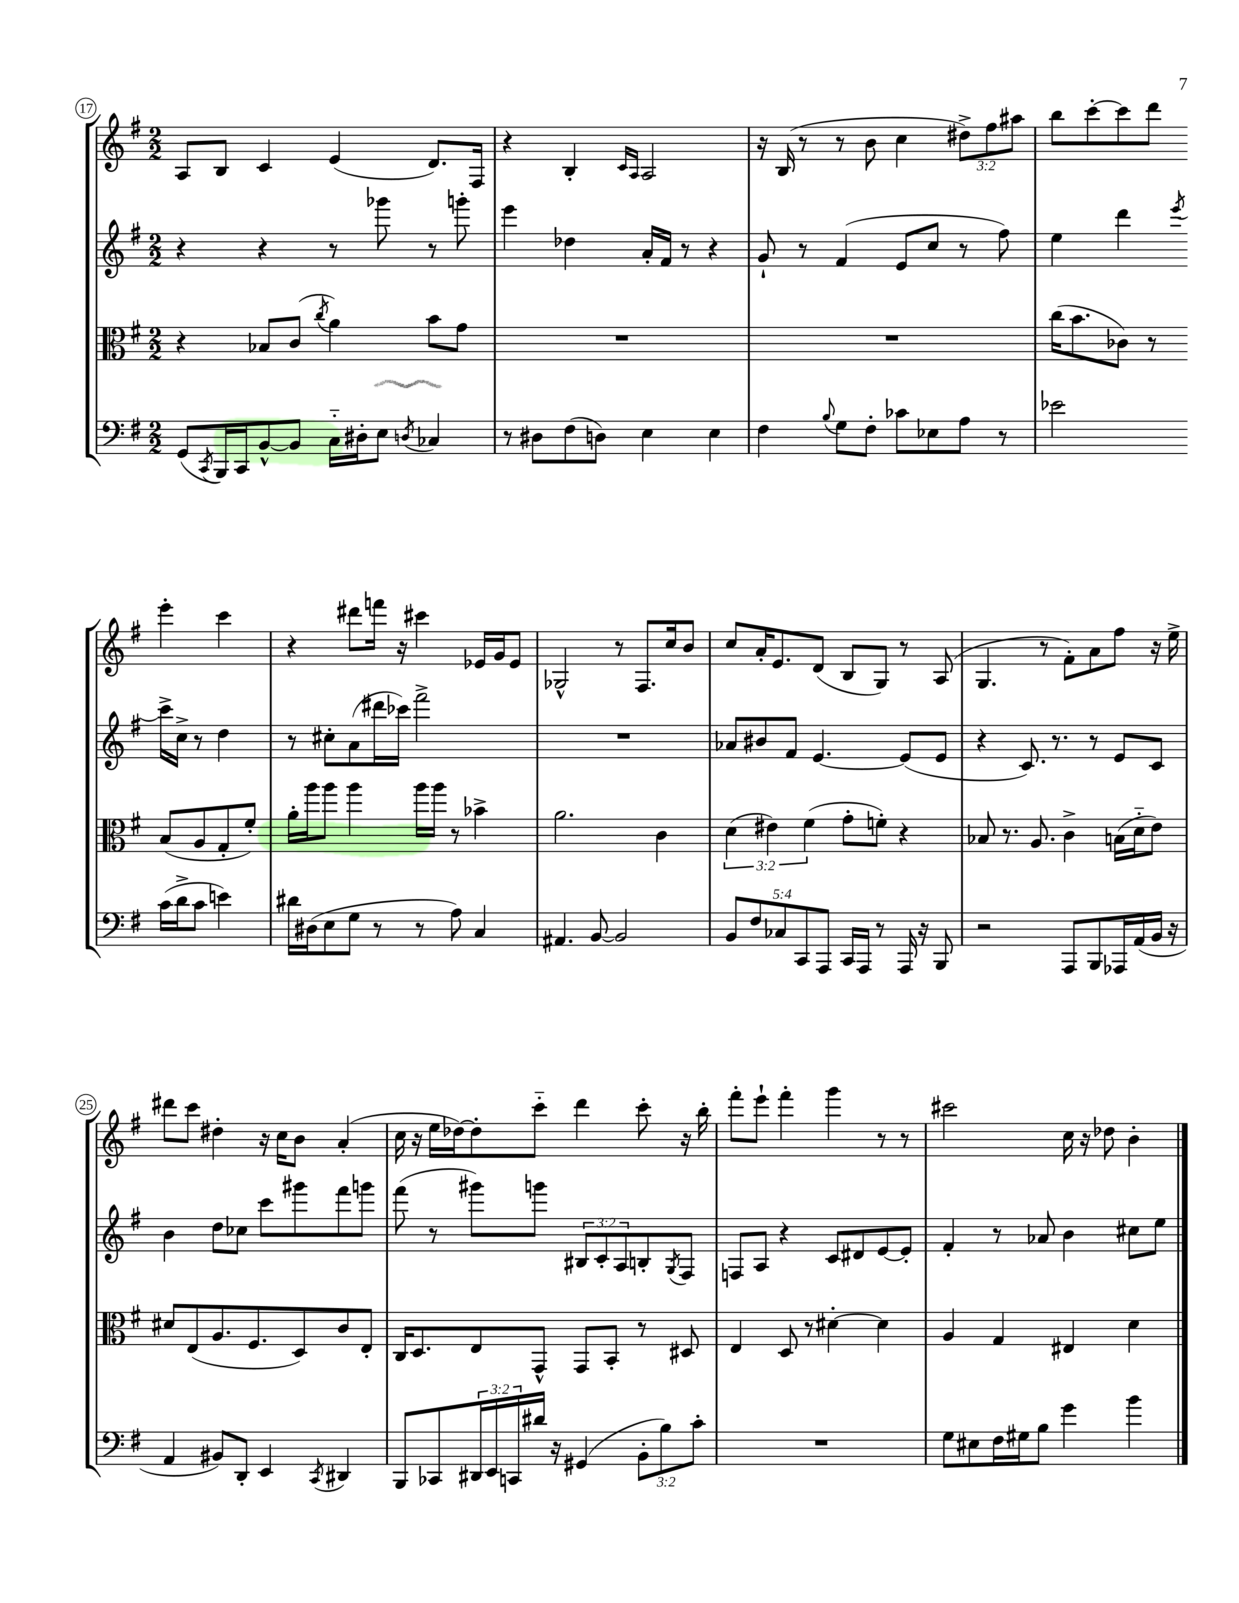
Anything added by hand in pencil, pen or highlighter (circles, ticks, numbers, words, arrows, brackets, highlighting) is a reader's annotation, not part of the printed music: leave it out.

**kern	**kern	**kern	**kern
*staff4	*staff3	*staff2	*staff1
*clefF4	*clefC3	*clefG2	*clefG2
*k[f#]	*k[f#]	*k[f#]	*k[f#]
*M2/2	*M2/2	*M2/2	*M2/2
(8GG/L	4r	4r	8A/L
8qCC/	.	.	.
16BBB/L)	.	.	8B/J
16CC/J	.	.	.
[8BB^^/	8B-/L	4r	4c/
8BB/]J	(8c/J	.	.
.	8qcc/	.	.
16C'~\LL	4a\)	8r	(4e/
16D#'\J	.	.	.
8E\J	.	8ggg-\	.
8qD/	.	.	.
4C-/	8b\L	8r	8.d/L)
.	8g\J	8ggg'\	.
.	.	.	16F#/Jk
=	=	=	=
8r	1r	4eee\	4r
8D#\L	.	.	.
(8F#\	.	4dd-\	4B'/
8D\J)	.	.	.
.	.	.	16qqc/LL
.	.	.	16qqA/JJ
4E\	.	16a'/LL	2A/
.	.	16f#/JJ	.
.	.	8r	.
4E\	.	4r	.
=	=	=	=
4F#\	1r	8g`/	16r
.	.	.	(16B/
.	.	8r	8r
8qqB/	.	.	.
8G\L	.	(4f#/	8r
8F#'\J	.	.	8b\
8c-\L	.	8e/L	4cc\
8E-\	.	8cc/J	.
8A\J	.	8r	12dd#^\L)
.	.	.	12ff#\
8r	.	8ff#\)	.
.	.	.	12aa#\J
=	=	=	=
2e-\	(16cc\LK	4ee\	8bb\L
.	8.b\	.	.
.	.	.	[8ccc'\
.	8c-\J)	4ddd\	8ccc\]
.	8r	.	8ddd\J
.	.	8qeee/	.
(16c\LL	(8B/L	16ccc^\LL	4eee'\
16d^\J	.	16cc^\JJ	.
8c\J	8A/	8r	.
4e\)	8G'/	4dd\	4ccc\
.	8f#'/J)	.	.
=	=	=	=
16d#\LL	16a'\LL	8r	4r
(16D#\J	16aa\J	.	.
8E\	8aa\J	8cc#'\L	.
8G\J	4aa\	(8a\	8ddd#\L
8r	.	16ddd#\L	16fff\Jk
.	.	16ccc-\JJ)	16r
8r	16aa\LL	2fff#^\	4ccc#\
.	16aa\JJ	.	.
8A\)	8r	.	.
4C/	4b-^\	.	16e-/LL
.	.	.	16g/J
.	.	.	8e-/J
=	=	=	=
4.AA#/	2.a\	1r	2G-^^/
[8BB/	.	.	.
2BB/]	.	.	8r
.	.	.	8.F#/L
.	4c\	.	.
.	.	.	16cc/k
.	.	.	8b/J
=	=	=	=
10BB/L	(6d\	8a-/L	8cc/L
10F#/	.	.	.
.	.	8b#/	16a'/K
.	6e#\)	.	.
.	.	.	8.e/
10C-/	.	.	.
.	.	8f#/J	.
10CC/	.	.	.
.	(6f#\	.	.
.	.	[4.e/	(8d/J
10AAA/J	.	.	.
16CC/LL	8g'\L	.	8B/L
16AAA/JJ	.	.	.
8r	8f'\J)	.	8G/J)
16AAA/	4r	(8e/]L	8r
16r	.	.	.
8BBB/	.	8e/J	(8A/
=	=	=	=
2r	8B-/	4r	4.G/
.	8.r	.	.
.	.	8.c/)	.
.	8.A/	.	.
.	.	.	8r
.	.	8.r	.
8AAA/L	4c^\	.	8f#'\L)
8BBB/	.	8r	8a\
16AAA-/L	(16B\LL	8e/L	8ff#\J
(16AA/	16d'~\J	.	.
16BB/JJ	8e\J)	8c/J	16r
16r	.	.	16ee^\
=	=	=	=
4AA/	8d#/L	4b\	8ddd#\L
.	(8E/	.	8ccc\J
8BB#/L)	8.A/	8dd\L	4dd#'\
8DD'/J	.	8cc-\J	.
.	8.F#/	.	.
4EE/	.	8ccc\L	16r
.	.	.	16cc\LK
.	8D/)	8ggg#\	8b\J
8qCC/	.	.	.
4DD#/	8c/	8fff#\	(4a'/
.	8E'/J	8ggg\J	.
=	=	=	=
8BBB/L	16C/LK	(8fff#\	16cc\
.	8.D/	.	16r
8CC-/	.	8r	16ee\LL
.	.	.	[16dd-\J)
24DD#/L	8E/	8ggg#\L)	8dd-'\]
24EE/	.	.	.
24CC/	.	.	.
16d#/JJ	8GG^^/J	8ggg\J	8ccc'~\J
16r	.	.	.
(4GG#/	8GG/L	12B#/L	4ddd\
.	.	12c'/	.
.	8BB'/J	.	.
.	.	12A/	.
12BB'\L	8r	8B'/	8ccc'\
12B\)	.	.	.
.	.	8qG/	.
.	8D#/	8F#/J	16r
12c'\J	.	.	.
.	.	.	16bb'\
=	=	=	=
1r	4E/	8F/L	8fff#'\L
.	.	8A/J	8eee`\J
.	8D/	4r	4fff#'\
.	8r	.	.
.	[4d#'\	8c/L	4ggg\
.	.	8d#/	.
.	4d#\]	[8e/	8r
.	.	8e'/]J	8r
=	=	=	=
8G\L	4A/	4f#'/	2ccc#\
8E#\	.	.	.
16F#\L	4G/	8r	.
16G#\J	.	.	.
8B\J	.	8a-/	.
4g\	4E#/	4b\	16cc\
.	.	.	16r
.	.	.	8dd-\
4b\	4d\	8cc#\L	4b'\
.	.	8ee\J	.
==	==	==	==
*-	*-	*-	*-
